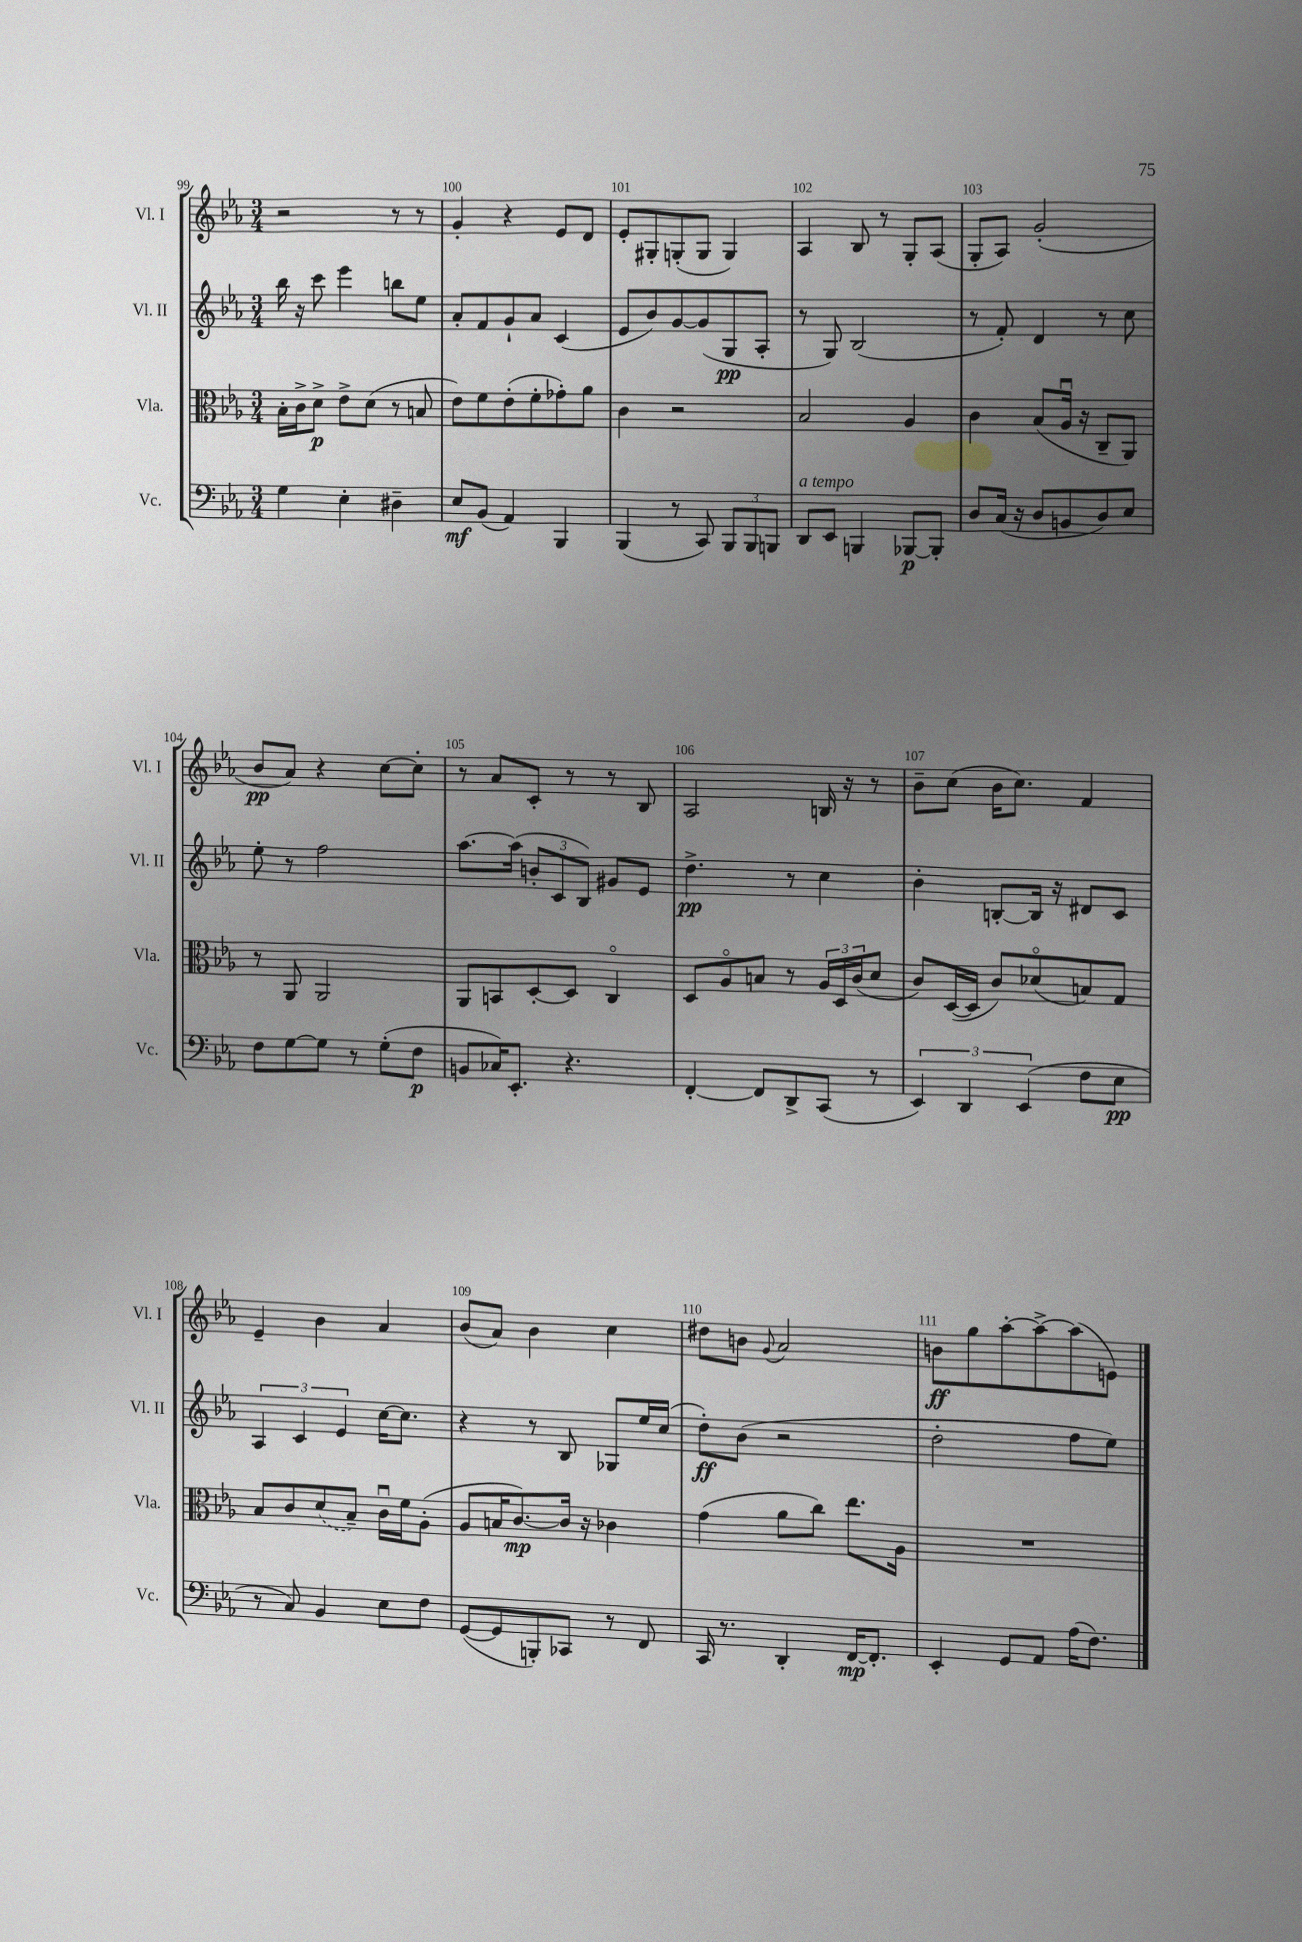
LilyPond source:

<<
\new StaffGroup <<
\new Staff = "s0" \with { instrumentName = "Vl. I" shortInstrumentName = "Vl. I" } {
    \clef treble \key ees \major \numericTimeSignature \time 3/4
    r2 r8 r8 |
    g'4-. r4 ees'8 d'8 |
    ees'8-. gis8-. g8-.( g8 g4) |
    aes4 bes8 r8 g8-. aes8( |
    g8-. aes8) g'2-.( |
    bes'8\pp aes'8) r4 c''8~ c''8-. |
    r8 aes'8 c'8-. r8 r8 bes8 |
    aes2 b16 r16 r8 |
    bes'8-- c''8( bes'16 c''8.) f'4 |
    ees'4-- bes'4 aes'4 |
    bes'8( aes'8) bes'4 c''4 |
    dis''8 b'8 \appoggiatura { g'8 } aes'2 |
    b'8\ff g''8 aes''8~-. aes''8~-> aes''8( e'8) \bar "|." |
}
\new Staff = "s1" \with { instrumentName = "Vl. II" shortInstrumentName = "Vl. II" } {
    \clef treble \key ees \major \numericTimeSignature \time 3/4
    bes''16 r16 c'''8 ees'''4 b''8 ees''8 |
    aes'8-. f'8 g'8-! aes'8 c'4( |
    ees'8 bes'8) g'8~ g'8( g8\pp aes8-. |
    r8 g8) bes2( |
    r8 f'8-.) d'4 r8 c''8 |
    ees''8-. r8 f''2 |
    aes''8.~ aes''16( \tuplet 3/2 { b'8-. c'8 bes8) } gis'8 ees'8 |
    d''4.->\pp r8 c''4 |
    bes'4-. b8~-. b16 r16 dis'8 c'8 |
    \tuplet 3/2 { aes4 c'4 ees'4 } c''16~ c''8. |
    r4 r8 bes8 ges8 ees''16 c''16( |
    d''8-.\ff) bes'8( r2 |
    d''2-. f''8 ees''8) \bar "|." |
}
\new Staff = "s2" \with { instrumentName = "Vla." shortInstrumentName = "Vla." } {
    \clef alto \key ees \major \numericTimeSignature \time 3/4
    bes16-. c'16-> d'8->\p ees'8-> d'8( r8 b8 |
    ees'8) f'8 ees'8-.( f'8-. ges'8-.) aes'8 |
    c'4 r2 |
    bes2 aes4 |
    c'4 bes8( aes16\downbow r16 c8-- aes,8) |
    r8 aes,8 aes,2 |
    aes,8 b,8 d8~-. d8 c4\flageolet |
    d8 aes8\flageolet b8 r8 \tuplet 3/2 { aes16 d16 c'16( } d'8 |
    c'8) d16~( d16 c'8) des'8\flageolet( b8) g8 |
    bes8 c'8 \once \slurDashed d'8( bes8--) c'16\downbow f'16 aes8-.( |
    aes8 b16 c'8.~\mp) c'16 r16 ces'4 |
    g'4( aes'8 c''8) ees''8. aes16 |
    R2. \bar "|." |
}
\new Staff = "s3" \with { instrumentName = "Vc." shortInstrumentName = "Vc." } {
    \clef bass \key ees \major \numericTimeSignature \time 3/4
    g4 ees4-. dis4-- |
    ees8\mf bes,8( aes,4) bes,,4 |
    bes,,4( r8 c,8) \tuplet 3/2 { bes,,8 bes,,8 b,,8 } |
    d,8^\markup { \italic "a tempo" } ees,8 b,,4 bes,,8~\p bes,,8-. |
    d8 c16( r16 d8 b,8 d8) ees8 |
    f8 g8~ g8 r8 g8-.( f8\p |
    b,8 ces16) ees,8.-. r4. |
    f,4~-. f,8 d,8-> c,8( r8 |
    \tuplet 3/2 { ees,4) d,4 ees,4( } f8 ees8\pp |
    r8 c8) bes,4 ees8 f8 |
    g,8~( g,8 b,,8-.) ces,8 r8 f,8 |
    c,16 r8. d,4-. f,16~\mp f,8.-. |
    ees,4-. g,8 aes,8 aes16( f8.) \bar "|." |
}
>>
>>
\layout { \context { \Score currentBarNumber = #99 \override BarNumber.break-visibility = ##(#f #t #t) barNumberVisibility = #all-bar-numbers-visible } }
